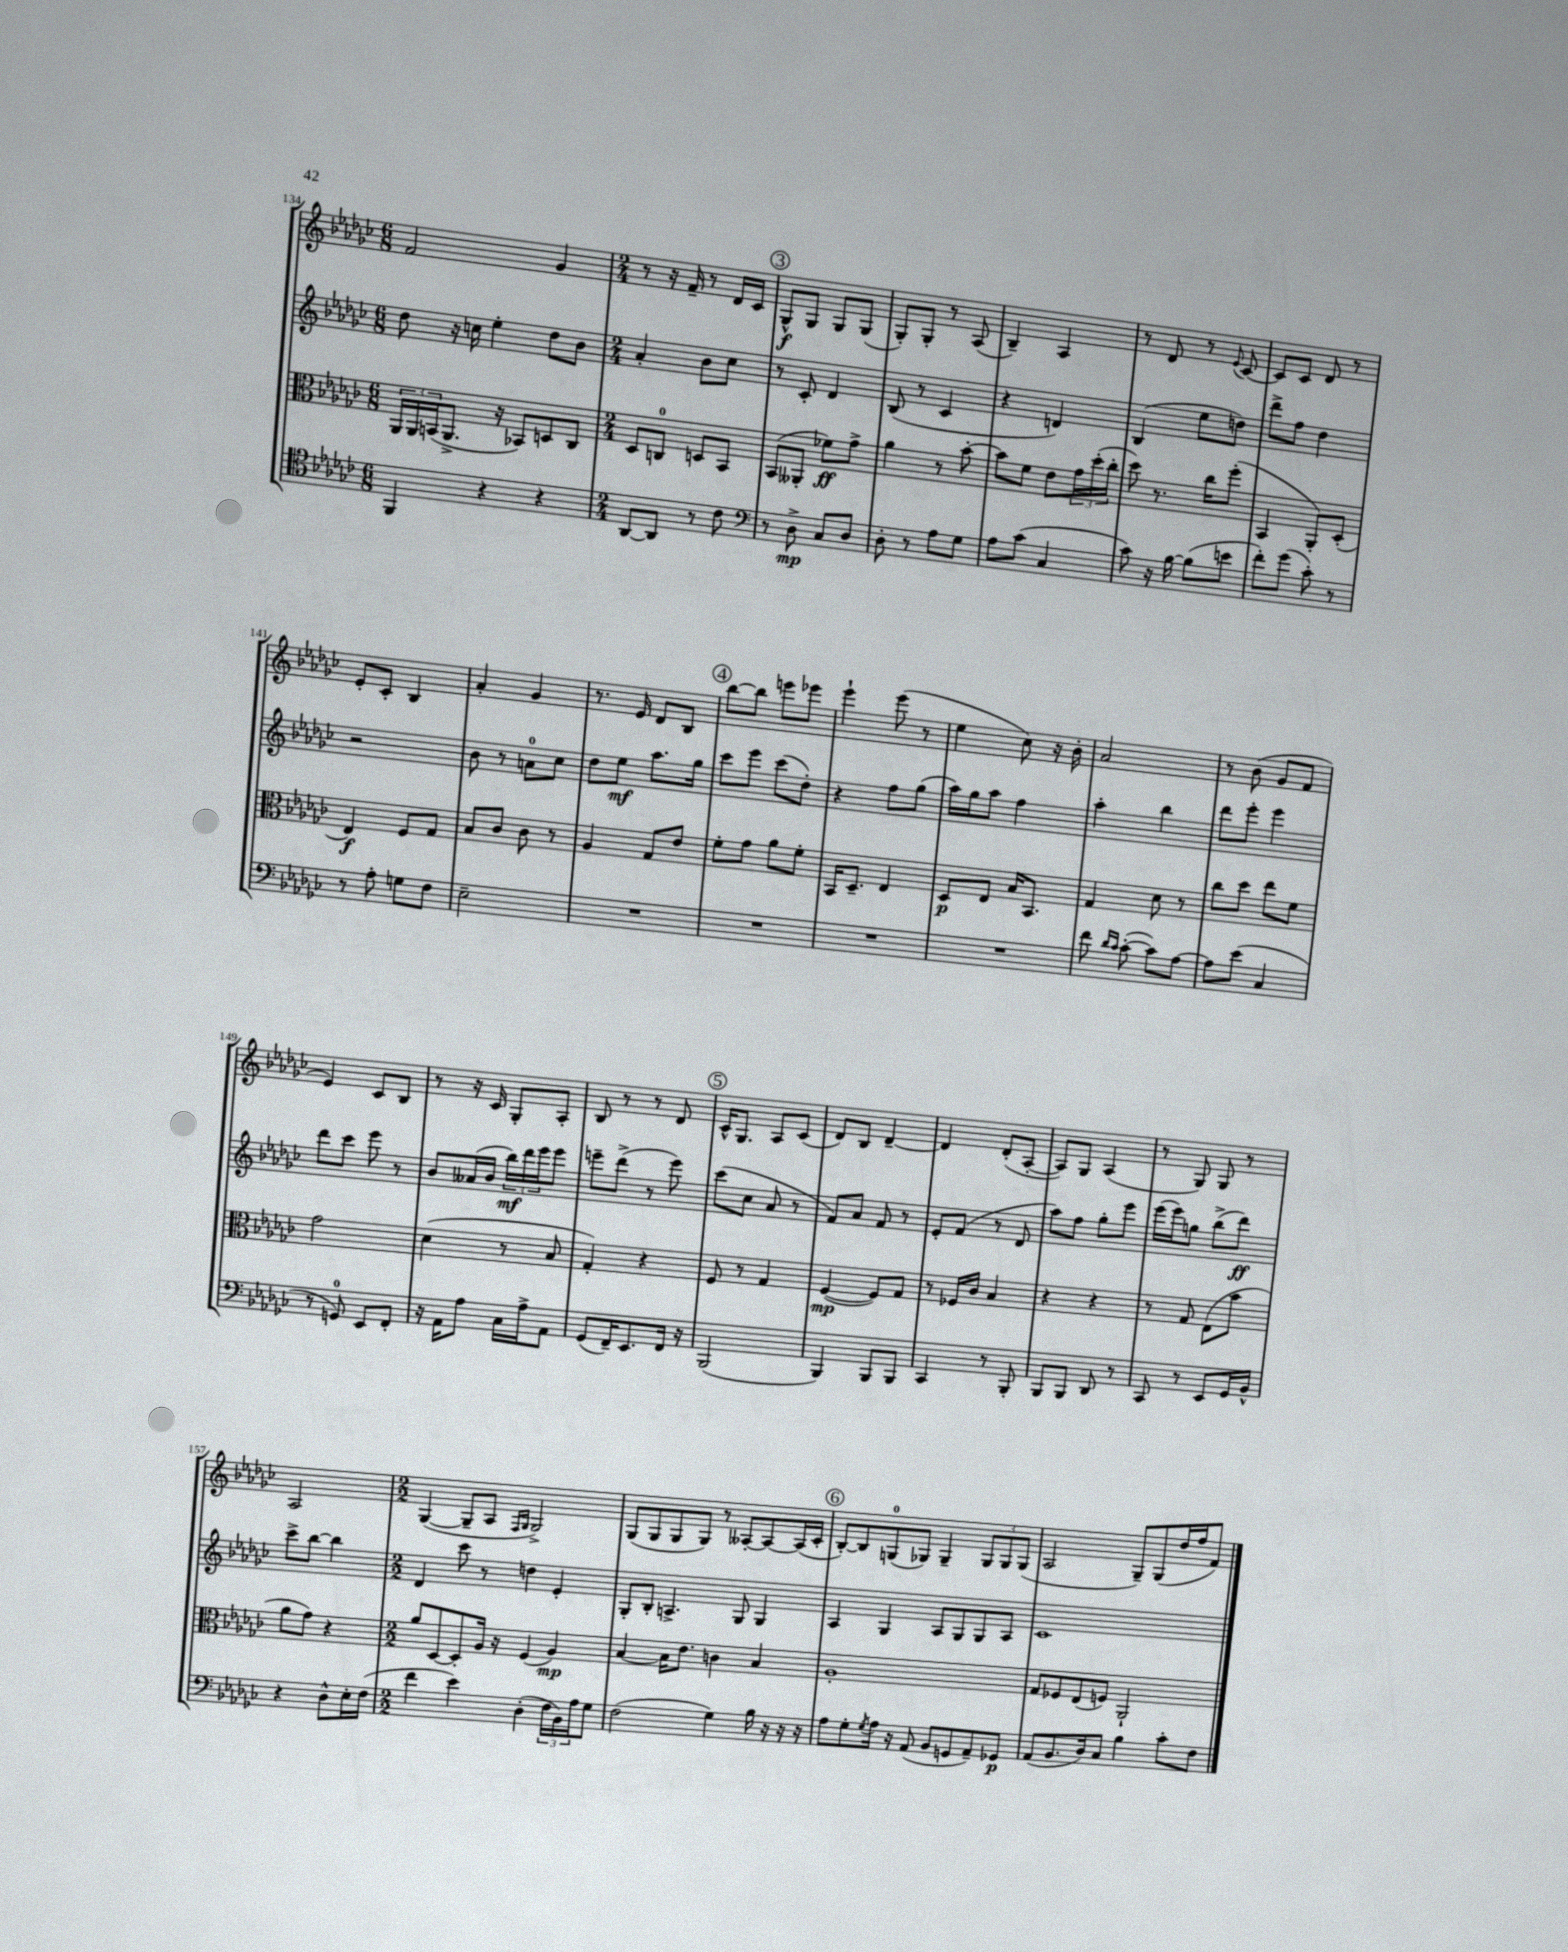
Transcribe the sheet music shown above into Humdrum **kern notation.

**kern	**dynam	**kern	**dynam	**kern	**dynam	**kern	**dynam
*part4	*part4	*part3	*part3	*part2	*part2	*part1	*part1
*staff4	*staff4	*staff3	*staff3	*staff2	*staff2	*staff1	*staff1
*clefC4	*	*clefC3	*	*clefG2	*	*clefG2	*
*k[b-e-a-d-g-c-]	*	*k[b-e-a-d-g-c-]	*	*k[b-e-a-d-g-c-]	*	*k[b-e-a-d-g-c-]	*
*M6/8	*	*M6/8	*	*M6/8	*	*M6/8	*
=134	=134	=134	=134	=134	=134	=134	=134
4FF/	.	24AA-/LL	.	8dd-\	.	2f/	.
.	.	24AA-/	.	.	.	.	.
.	.	(24BBn/J	.	.	.	.	.
.	.	8.AA-^/J	.	16r	.	.	.
.	.	.	.	16ccn\	.	.	.
4r	.	.	.	4ee-'\	.	.	.
.	.	16r	.	.	.	.	.
.	.	8BB-X/L)	.	.	.	.	.
4r	.	8Dn/	.	8dd-\L	.	4g-/	.
.	.	8C-/J	.	8b-\J	.	.	.
=135	=135	=135	=135	=135	=135	=135	=135
*M2/4	*	*M2/4	*	*M2/4	*	*M2/4	*
[8AA-/L	.	8D-/L	.	4a-'/	.	8r	.
8AA-/J]	.	8Cn/J	.	.	.	16r	.
.	.	.	.	.	.	16f~/	.
8r	.	8Dn/L	.	8b-\L	.	8r	.
8c-\	.	8BB-/J	.	8cc-\J	.	16d-/LL	.
.	.	.	.	.	.	16c-/JJ	.
!!LO:REH:place=s1:t=3
=136	=136	=136	=136	=136	=136	=136	=136
*clefF4	*	*	*	*	*	*	*
8r	.	(8BB-/L	.	8r	.	8G-^^/L	f
8D-^\	mp	8AA--X'/J	.	8c-'/	.	8G-/J	.
8C-/L	.	8f-X\L)	ff	4d-/	.	8G-/L	.
8D-/J	.	8g-^\J	.	.	.	(8G-/J	.
=137	=137	=137	=137	=137	=137	=137	=137
8D-'\	.	4a-\	.	(8B-/	.	8G-'/L)	.
8r	.	.	.	8r	.	8G-'/J	.
8A-\L	.	8r	.	4c-/	.	8r	.
8G-\J	.	[8b-'\	.	.	.	(8A-/	.
=138	=138	=138	=138	=138	=138	=138	=138
8A-\L	.	8b-\L]	.	4r	.	4B-~/)	.
(8c-\J	.	8f\J	.	.	.	.	.
4C-/	.	8e-\L	.	4dn/)	.	4A-/	.
.	.	24g-\L	.	.	.	.	.
.	.	(24dd-'\	.	.	.	.	.
.	.	24cc-'\JJ	.	.	.	.	.
=139	=139	=139	=139	=139	=139	=139	=139
8c-\)	.	8dd-\)	.	(4B-/	.	8r	.
16r	.	8.r	.	.	.	8d-/	.
[16B-\	.	.	.	.	.	.	.
(8B-\L]	.	.	.	8ee-\L	.	8r	.
.	.	16cc-\KL	.	.	.	.	.
.	.	.	.	.	.	8qqe-/	.
8en\J	.	(8ff'\J	.	8ddn\J)	.	[8c-/	.
=140	=140	=140	=140	=140	=140	=140	=140
8f'\L)	.	4BB-/	.	8ddd-^\L	.	8c-/L]	.
(8g-\J	.	.	.	8ff\J	.	8c-/J	.
8c-'\)	.	8AA-'/L)	.	4dd-\	.	8d-/	.
8r	.	(8D-'/J	.	.	.	8r	.
!!LO:LB:g=z
=141	=141	=141	=141	=141	=141	=141	=141
8r	.	4E-/)	f	2r	.	8e-'/L	.
8A-'\	.	.	.	.	.	8c-'/J	.
8Gn\L	.	8F/L	.	.	.	4B-/	.
8F\J	.	8G-/J	.	.	.	.	.
=142	=142	=142	=142	=142	=142	=142	=142
2E-~\	.	8B-/L	.	8b-\	.	4a-'/	.
.	.	8c-/J	.	8r	.	.	.
.	.	8c-\	.	8an\L	.	4g-/	.
.	.	8r	.	8cc-\J	.	.	.
=143	=143	=143	=143	=143	=143	=143	=143
2r	.	4A-/	.	8dd-\L	.	8.r	.
.	.	.	.	8ee-\J	mf	.	.
.	.	.	.	.	.	16e-/	.
.	.	8G-/L	.	8.aa-\L	.	8d-/L	.
.	.	8e-/J	.	.	.	8B-/J	.
.	.	.	.	16gg-\Jk	.	.	.
!!LO:REH:place=s1:t=4
=144	=144	=144	=144	=144	=144	=144	=144
2r	.	8f'\L	.	8ccc-\L	.	[8bb-\L	.
.	.	8g-\J	.	8eee-\J	.	8bb-\J]	.
.	.	8a-\L	.	(8ccc-\L	.	8eeen\L	.
.	.	8f'\J	.	8dd-'\J)	.	8eee-X\J	.
=145	=145	=145	=145	=145	=145	=145	=145
2r	.	16BB-/KL	.	4r	.	4eee-`\	.
.	.	8.D-~/J	.	.	.	.	.
.	.	4E-/	.	8ff\L	.	(8eee-\	.
.	.	.	.	(8gg-\J	.	8r	.
=146	=146	=146	=146	=146	=146	=146	=146
2r	.	8D-/L	p	16aa-\LL)	.	4ee-\	.
.	.	.	.	16gg-\J	.	.	.
.	.	8E-/J	.	8aa-\J	.	.	.
.	.	16B-/KL	.	4ff\	.	8cc-\)	.
.	.	8.BB-/J	.	.	.	.	.
.	.	.	.	.	.	16r	.
.	.	.	.	.	.	16b-'\	.
=147	=147	=147	=147	=147	=147	=147	=147
8f\	.	4G-/	.	4aa-'\	.	2a-/	.
16qqd-/LL	.	.	.	.	.	.	.
16qqc-/JJ	.	.	.	.	.	.	.
([8c-'\	.	.	.	.	.	.	.
8c-\L])	.	8d-\	.	4bb-\	.	.	.
[8A-\J	.	8r	.	.	.	.	.
=148	=148	=148	=148	=148	=148	=148	=148
8A-\L]	.	8cc-\L	.	8ddd-\L	.	8r	.
(8e-\J	.	8dd-\J	.	8eee-'\J	.	(8b-\	.
4C-/	.	8ee-\L	.	4eee-\	.	8g-/L	.
.	.	8f\J	.	.	.	8f/J	.
!!LO:LB:g=z
=149	=149	=149	=149	=149	=149	=149	=149
8r	.	2g-\	.	8ddd-\L	.	4e-/)	.
8GGn/)	.	.	.	8ccc-\J	.	.	.
8EE-/L	.	.	.	8eee-\	.	8c-/L	.
8FF'/J	.	.	.	8r	.	8B-/J	.
=150	=150	=150	=150	=150	=150	=150	=150
16r	.	(4d-\	.	8b-/L	.	8r	.
16AA-\KL	.	.	.	.	.	.	.
8A-\J	.	.	.	(16a--X/L	.	16r	.
.	.	.	.	16b-/JJ	.	16c-/	.
16C-\LL	.	8r	.	24bb-\LL)	mf	8G-'/L	.
.	.	.	.	24ddd-\	.	.	.
16A-^\J	.	.	.	.	.	.	.
.	.	.	.	24eee-\J	.	.	.
8AA-\J	.	8B-/	.	8eee-\J	.	8A-'/J	.
=151	=151	=151	=151	=151	=151	=151	=151
(8GG-/L	.	4G-'/)	.	8eeen~\L	.	8B-/	.
16FF~/K)	.	.	.	(8ddd-^\J	.	8r	.
8.EE-/	.	.	.	.	.	.	.
.	.	4r	.	8r	.	8r	.
16FF/Jk	.	.	.	8eee\)	.	8d-/	.
16r	.	.	.	.	.	.	.
!!LO:REH:place=s1:t=5
=152	=152	=152	=152	=152	=152	=152	=152
(2BBB-/	.	8F/	.	(8ccc-\L	.	16c-^^/KL	.
.	.	.	.	.	.	8.G-/J	.
.	.	8r	.	8cc-\J	.	.	.
.	.	4G-/	.	8a-/	.	8A-/L	.
.	.	.	.	8r	.	(8c-/J	.
=153	=153	=153	=153	=153	=153	=153	=153
4BBB-/)	.	([4F/	mp	8f/L)	.	8d-/L)	.
.	.	.	.	8a-/J	.	8B-/J	.
8BBB-/L	.	8F/L])	.	8f/	.	[4d-~/	.
8BBB-/J	.	8G-/J	.	8r	.	.	.
=154	=154	=154	=154	=154	=154	=154	=154
4CC-/	.	8r	.	8e-'/L	.	4d-/]	.
.	.	16F-X/LL	.	(8f/J	.	.	.
.	.	16c-/JJ	.	.	.	.	.
8r	.	4B-/	.	8r	.	(8d-'/L	.
8BBB-'/	.	.	.	8d-/	.	[8A-'/J	.
=155	=155	=155	=155	=155	=155	=155	=155
8BBB-/L	.	4r	.	8aa-\L)	.	8A-/L])	.
8BBB-/J	.	.	.	8ff\J	.	8G-/J	.
8DD-/	.	4r	.	8gg-'\L	.	(4A-/	.
8r	.	.	.	8eee-\J	.	.	.
=156	=156	=156	=156	=156	=156	=156	=156
8CC-/	.	8r	.	(16eee-\LL	.	8r	.
.	.	.	.	16eee-\J)	.	.	.
8r	.	8G-/	.	8ggn\J	.	8G-/)	.
8EE-/L	.	(8E-\L	.	(8bb-^\L	.	8G-/	.
16GG-/L	.	8b-\J	.	8ddd-\J)	ff	8r	.
16BB-^^/JJ	.	.	.	.	.	.	.
!!LO:LB:g=z
=157	=157	=157	=157	=157	=157	=157	=157
4r	.	8a-\L	.	8ccc-^\L	.	2A-/	.
.	.	8g-\J)	.	[8bb-\J	.	.	.
8D-^^\L	.	4r	.	4bb-\]	.	.	.
16E-'\L	.	.	.	.	.	.	.
(16F\JJ	.	.	.	.	.	.	.
=158	=158	=158	=158	=158	=158	=158	=158
*M2/2	*	*M2/2	*	*M2/2	*	*M2/2	*
4f\	.	8a-/L	.	4d-/	.	([4G-/	.
.	.	[8D-/	.	.	.	.	.
4e-\)	.	8D-'/]	.	8ccc-\	.	8G-~/L]	.
.	.	16A-/Jk	.	8r	.	8A-/J	.
.	.	16r	.	.	.	.	.
.	.	.	.	.	.	16qqF/LL	.
.	.	.	.	.	.	16qqG-/JJ	.
(4D-'\	.	(4F/	.	4ddn\	.	2G-^/)	.
24F\LL	.	4A-/)	mp	4e-'/	.	.	.
24BB-\)	.	.	.	.	.	.	.
24A-\J	.	.	.	.	.	.	.
8G-\J	.	.	.	.	.	.	.
=159	=159	=159	=159	=159	=159	=159	=159
(2F\	.	[4B-/	.	8G-'/L	.	(8G-/L	.
.	.	.	.	8B-'/J	.	8G-/	.
.	.	16B-\KL]	.	4.An^/	.	8G-/	.
.	.	8.e-\J	.	.	.	.	.
.	.	.	.	.	.	8G-/J)	.
4G-\)	.	4cn\	.	.	.	8r	.
.	.	.	.	8G-/	.	[8A--X'/L	.
16B-\	.	4B-/	.	4G-/	.	8A--/_	.
16r	.	.	.	.	.	.	.
16r	.	.	.	.	.	(16A--/L]	.
16r	.	.	.	.	.	16c-'/JJ	.
!!LO:REH:place=s1:t=6
=160	=160	=160	=160	=160	=160	=160	=160
8A-\L	.	1A-'	.	4A-/	.	[8B-'/L)	.
8G-'\	.	.	.	.	.	8B-/]	.
8qG-/	.	.	.	.	.	.	.
16A-\Jk	.	.	.	4G-/	.	(8Gn/	.
16r	.	.	.	.	.	.	.
(8AA-/	.	.	.	.	.	8G-X/J)	.
8BB-/L	.	.	.	8A-/L	.	4G-~/	.
8GGn/	.	.	.	8G-/	.	.	.
8AA-~/)	.	.	.	8G-/	.	12G-/L	.
.	.	.	.	.	.	12G-/	.
8GG-X/J	p	.	.	8A-/J	.	.	.
.	.	.	.	.	.	(12G-/J	.
=161	=161	=161	=161	=161	=161	=161	=161
(8AA-/L	.	8G-/L	.	1c-	.	2A-/	.
8.BB-/	.	8F-X/	.	.	.	.	.
.	.	(8E-/	.	.	.	.	.
16D-/k)	.	.	.	.	.	.	.
8C-/J	.	8Fn/J)	.	.	.	.	.
4B-\	.	2AA-`/	.	.	.	8G-~/L)	.
.	.	.	.	.	.	(8G-/	.
8c-'\L	.	.	.	.	.	16dd-/L	.
.	.	.	.	.	.	16ff/J	.
8F\J	.	.	.	.	.	8f/J)	.
==	==	==	==	==	==	==	==
*-	*-	*-	*-	*-	*-	*-	*-
